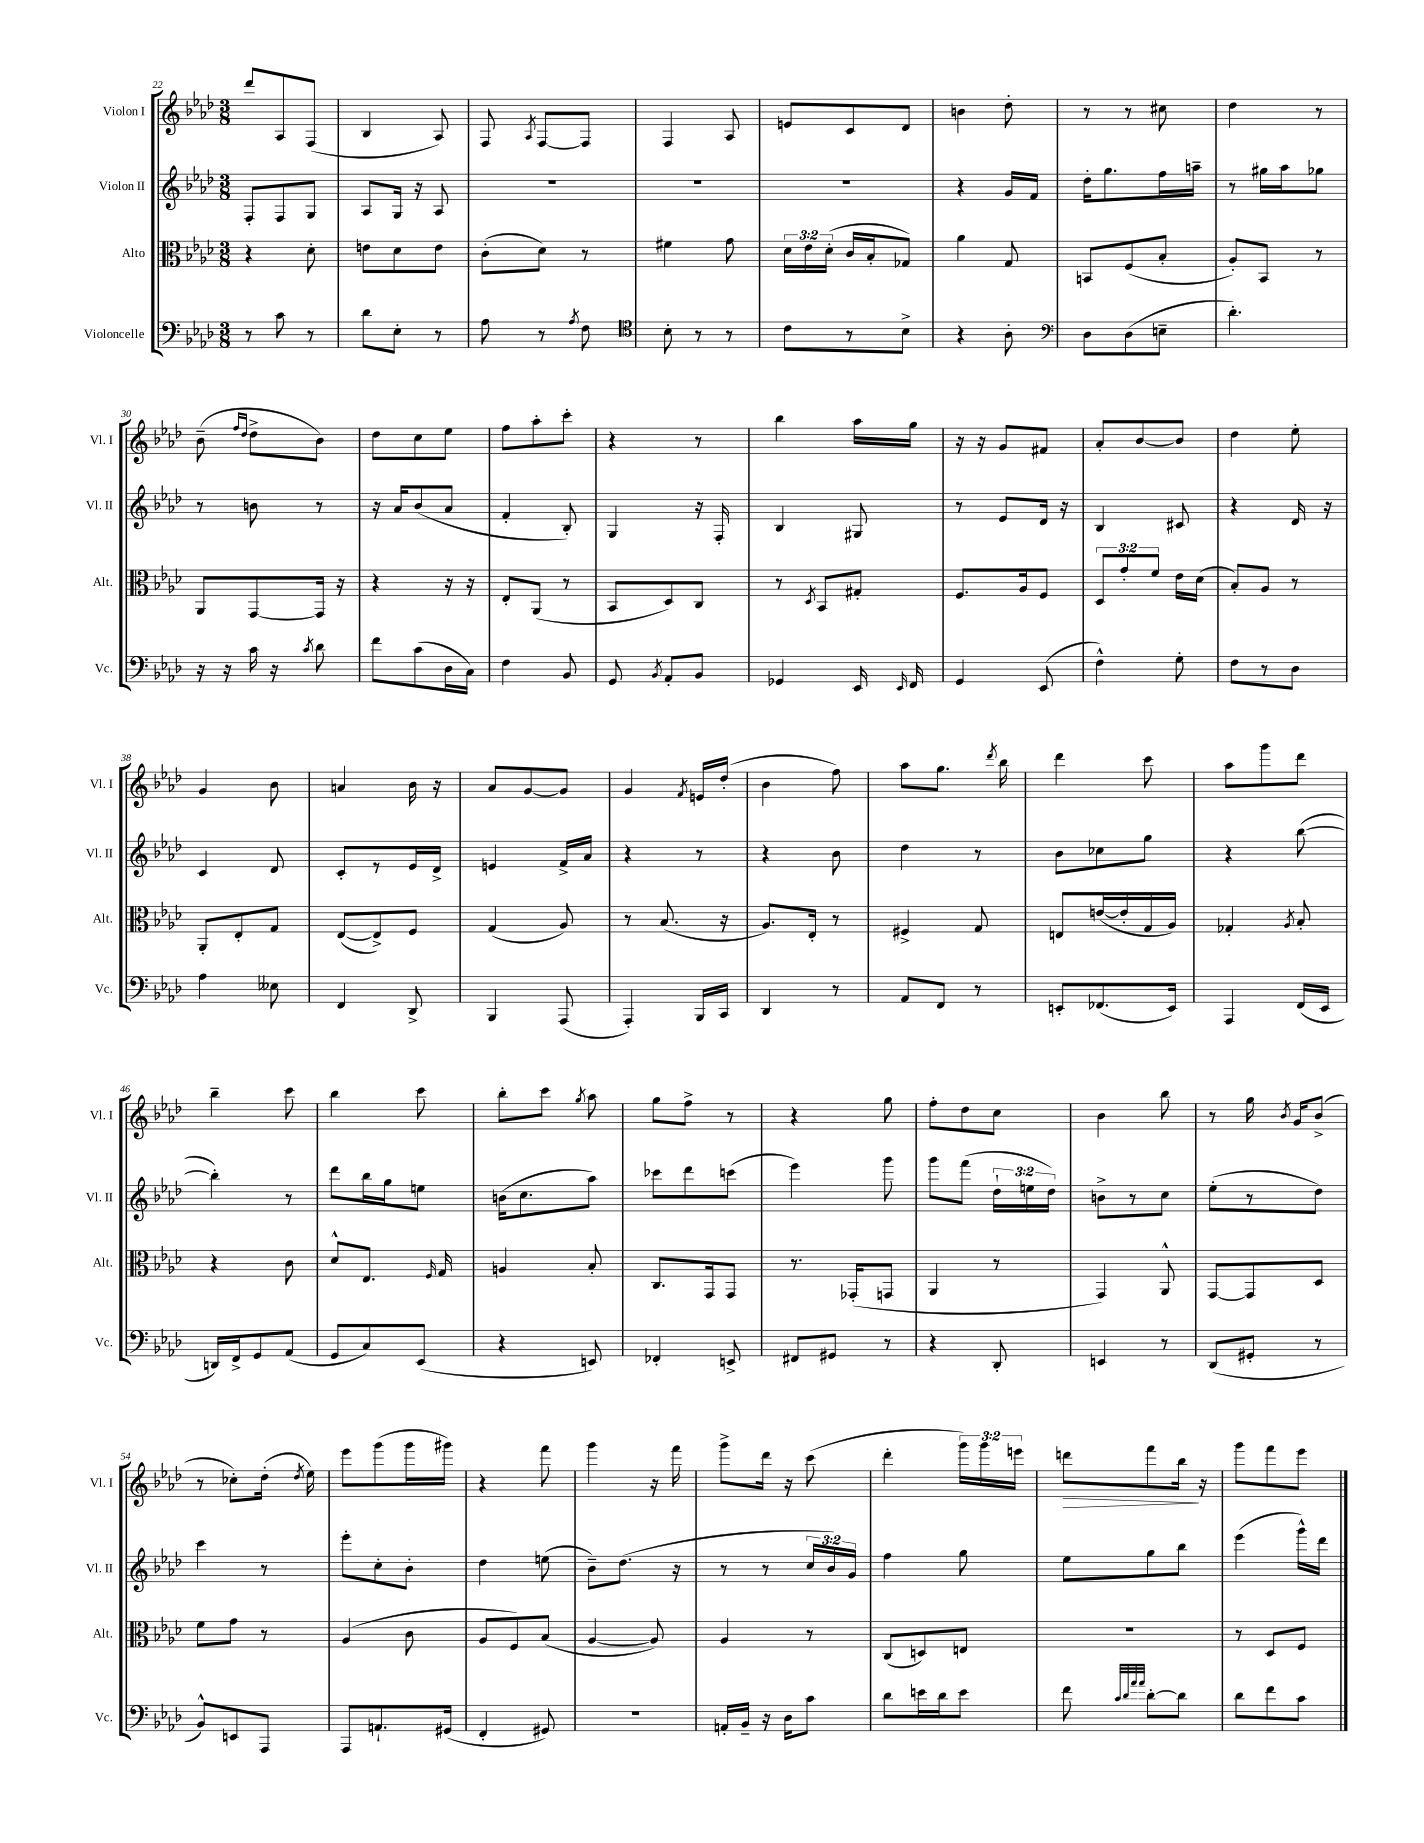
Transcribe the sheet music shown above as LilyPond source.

<<
\new StaffGroup <<
\new Staff = "s0" \with { instrumentName = "Violon I" shortInstrumentName = "Vl. I" } {
    \clef treble \key aes \major \numericTimeSignature \time 3/8 \override Staff.TupletNumber.text = #tuplet-number::calc-fraction-text
    \autoBeamOff des'''8[ aes8 f8]( |
    bes4 aes8) |
    f8 \acciaccatura { aes8 } f8[~ f8] |
    f4 aes8 |
    e'8[ c'8 des'8] |
    b'4 des''8-. |
    r8 r8 cis''8 |
    des''4 r8 |
    bes'8--( \grace { f''16[ des''16] } des''8[-> bes'8]) |
    des''8[ c''8 ees''8] |
    f''8[ aes''8-. c'''8]-. |
    r4 r8 |
    bes''4 aes''16[ g''16] |
    r16 r16 g'8[ fis'8] |
    aes'8[-. bes'8~ bes'8] |
    des''4 ees''8-. |
    g'4 bes'8 |
    a'4 bes'16 r16 |
    aes'8[ g'8~ g'8] |
    g'4 \acciaccatura { f'8 } e'16[ des''16]-.( |
    bes'4 f''8) |
    aes''8[ g''8.] \acciaccatura { des'''8 } bes''16 |
    des'''4 c'''8 |
    aes''8[ g'''8 des'''8] |
    bes''4-- c'''8 |
    bes''4 c'''8 |
    bes''8[-. c'''8] \acciaccatura { g''8 } aes''8 |
    g''8[ f''8]-> r8 |
    r4 g''8 |
    f''8[-. des''8 c''8] |
    bes'4 bes''8 |
    r8 g''16 \acciaccatura { bes'8 } g'16[ bes'8]->( |
    r8 ces''8[-.) des''16]-.( \acciaccatura { des''8 } ees''16) |
    ees'''8[ g'''8( g'''16 gis'''16]) |
    r4 f'''8 |
    g'''4 r16 f'''16 |
    g'''8[-> des'''16] r16 c'''8( |
    des'''4-. \tuplet 3/2 { g'''16[) g'''16 e'''16] } |
    d'''8[\> f'''8 bes''16]\! r16 |
    g'''8[ f'''8 ees'''8] \bar "|." |
}
\new Staff = "s1" \with { instrumentName = "Violon II" shortInstrumentName = "Vl. II" } {
    \clef treble \key aes \major \numericTimeSignature \time 3/8 \override Staff.TupletNumber.text = #tuplet-number::calc-fraction-text
    \autoBeamOff f8[-. f8 g8] |
    aes8[ g16] r16 aes8 |
    R4. |
    R4. |
    R4. |
    r4 g'16[ f'16] |
    des''16[-. g''8. f''16 a''16]-- |
    r8 gis''16[ aes''16 ges''8] |
    r8 b'8 r8 |
    r16 aes'16[ bes'8( aes'8] |
    f'4-. bes8-.) |
    g4 r16 f16-. |
    bes4 gis8 |
    r8 ees'8[ des'16] r16 |
    bes4 cis'8 |
    r4 des'16 r16 |
    c'4 des'8 |
    c'8[-. r8 ees'16 des'16]-> |
    e'4 f'16[-> aes'16] |
    r4 r8 |
    r4 bes'8 |
    des''4 r8 |
    bes'8[ ces''8 g''8] |
    r4 bes''8~( |
    bes''4-.) r8 |
    des'''8[ bes''16 g''16 e''8] |
    b'16[( c''8. aes''8]) |
    ces'''8[ des'''8 c'''8]( |
    ees'''4) g'''8 |
    g'''8[ f'''8]( \tuplet 3/2 { des''16[-! e''16 des''16]) } |
    b'8[-> r8 c''8] |
    ees''8[-.( r8 des''8]) |
    c'''4 r8 |
    ees'''8[-. c''8-. bes'8]-. |
    des''4 e''8( |
    bes'8[--) des''8.]( r16 |
    r8 r8 \tuplet 3/2 { c''16[ bes'16) g'16] } |
    f''4 g''8 |
    ees''8[ g''8 bes''8] |
    ees'''4( g'''16[-^) des'''16] \bar "|." |
}
\new Staff = "s2" \with { instrumentName = "Alto" shortInstrumentName = "Alt." } {
    \clef alto \key aes \major \numericTimeSignature \time 3/8 \override Staff.TupletNumber.text = #tuplet-number::calc-fraction-text
    \autoBeamOff r4 des'8-. |
    e'8[ des'8 e'8] |
    c'8[-.( des'8]) r8 |
    fis'4 g'8 |
    \tuplet 3/2 { des'16[ ees'16 des'16]-.( } c'16[ bes16-. ges8]) |
    aes'4 g8 |
    b,8[ f8( bes8]-. |
    aes8[-.) bes,8] r8 |
    aes,8[ g,8~ g,16] r16 |
    r4 r16 r16 |
    ees8[-. aes,8]( r8 |
    bes,8[ des8) c8] |
    r8 \acciaccatura { des8 } bes,8[ gis8]-. |
    f8.[ aes16 f8] |
    \tuplet 3/2 { des8[ g'8-. f'8] } ees'16[ des'16]( |
    bes8[-.) aes8] r8 |
    aes,8[-. ees8-. g8] |
    ees8[~( ees8->) f8] |
    g4( aes8) |
    r8 bes8.( r16 |
    aes8.[) ees16]-. r8 |
    fis4-> g8 |
    e8[ e'16~( e'16-. g16 aes16]) |
    ges4-. \acciaccatura { aes8 } bes8-. |
    r4 c'8 |
    des'8[-^ ees8.] \grace { f16 } g16 |
    a4 bes8-. |
    c8.[ g,16 g,8] |
    r8. ges,16[-.( g,8] |
    aes,4 r8 |
    g,4) aes,8-^ |
    g,8[~ g,8 des8] |
    f'8[ g'8] r8 |
    aes4( c'8 |
    aes8[ f8) bes8]( |
    aes4~ aes8) |
    aes4 r8 |
    c8[( d8) e8] |
    r4. |
    r8 des8[ f8] \bar "|." |
}
\new Staff = "s3" \with { instrumentName = "Violoncelle" shortInstrumentName = "Vc." } {
    \clef bass \key aes \major \numericTimeSignature \time 3/8
    \autoBeamOff r8 c'8 r8 |
    des'8[ ees8]-. r8 |
    aes8 r8 \acciaccatura { aes8 } f8 |
    \clef tenor bes8-. r8 r8 |
    c'8[ r8 bes8]-> |
    r4 aes8-. |
    \clef bass des8[ des8( e8]-- |
    des'4.-.) |
    r16 r16 c'16 r16 \acciaccatura { c'8 } des'8 |
    f'8[ c'8( des16 c16]) |
    f4 bes,8 |
    g,8 \acciaccatura { bes,8 } aes,8[-. bes,8] |
    ges,4 ees,16 \grace { ees,16 } f,16 |
    g,4 ees,8( |
    f4-^) g8-. |
    f8[ r8 des8] |
    aes4 eeses8 |
    f,4 des,8-> |
    bes,,4 aes,,8( |
    aes,,4-.) bes,,16[ c,16] |
    des,4 r8 |
    aes,8[ f,8] r8 |
    e,8[-. fes,8.( e,16]) |
    aes,,4 f,16[( ees,16] |
    d,16[) f,16-> g,8 aes,8]( |
    g,8[ c8) ees,8]( |
    r4 e,8) |
    fes,4-. e,8-> |
    fis,8[ gis,8] r8 |
    r4 des,8-. |
    e,4 r8 |
    des,8[( gis,8]-. r8 |
    bes,8[-^) e,8 aes,,8] |
    aes,,8[ a,8.-! gis,16]( |
    f,4-. gis,8) |
    r4. |
    a,16[-. bes,16]-- r16 des16[ c'8] |
    des'8[ e'16 des'16 e'8] |
    f'8 \grace { c'32[ des'32 aes'32 aes'32] } des'8[~-. des'8] |
    des'8[ f'8 c'8] \bar "|." |
}
>>
>>
\layout { \context { \Score currentBarNumber = #22 } }
